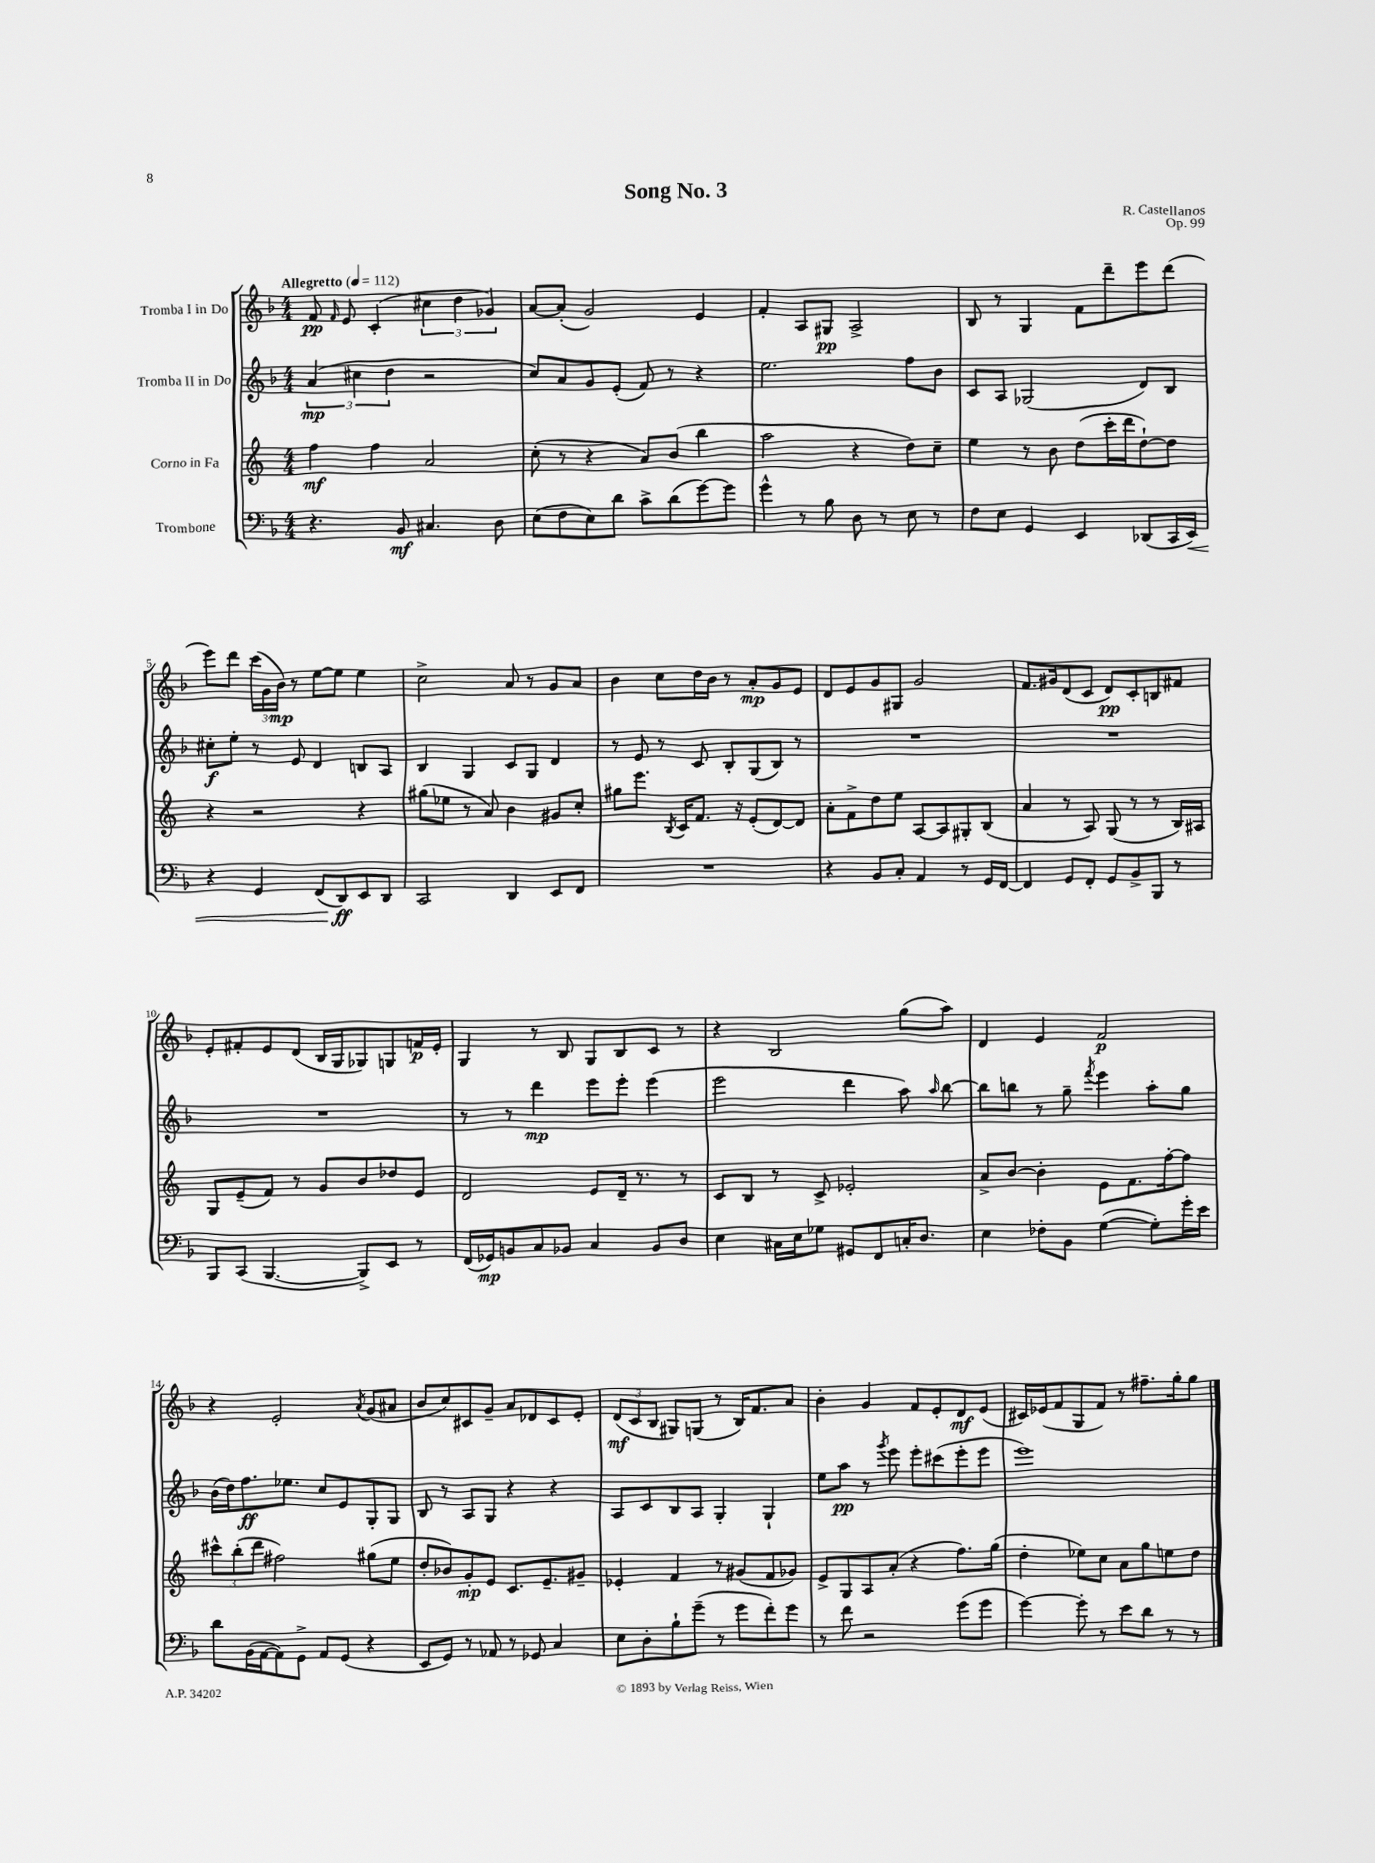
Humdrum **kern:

**kern	**dynam	**kern	**dynam	**kern	**dynam	**kern	**dynam
*part4	*part4	*part3	*part3	*part2	*part2	*part1	*part1
*staff4	*staff4	*staff3	*staff3	*staff2	*staff2	*staff1	*staff1
*I"Trombone	*	*I"Corno in Fa	*	*I"Tromba II in Do	*	*I"Tromba I in Do	*
*clefF4	*	*clefG2	*	*clefG2	*	*clefG2	*
*k[b-]	*	*k[]	*	*k[b-]	*	*k[b-]	*
*M4/4	*	*M4/4	*	*M4/4	*	*M4/4	*
*MM112	*	*MM112	*	*MM112	*	*MM112	*
=1	=1	=1	=1	=1	=1	=1	=1
!	!	!	!	!	!	!LO:TX:a:B:t=Allegretto	!
4.r	.	4ff\	mf	(6a/	mp	8f/	pp
.	.	.	.	.	.	16qqf/	.
.	.	.	.	.	.	8e/	.
.	.	.	.	6cc#X\	.	.	.
.	.	4ff\	.	.	.	(4c'/	.
.	.	.	.	6dd\	.	.	.
8BB-/	mf	.	.	.	.	.	.
4.C#X/	.	2a/	.	2r	.	6cc#X\	.
.	.	.	.	.	.	6dd\	.
.	.	.	.	.	.	6g-X/)	.
8D\	.	.	.	.	.	.	.
=2	=2	=2	=2	=2	=2	=2	=2
(8E\L	.	(8cc'\	.	8cc/L)	.	[8a/L	.
8F\	.	8r	.	8a/	.	(8a'/J]	.
8E\)	.	4r	.	8g/	.	2g/)	.
8d\J	.	.	.	(8e'/J	.	.	.
8c^\L	.	8a/L)	.	8f/)	.	.	.
(8d\	.	(8b/J	.	8r	.	.	.
[8g\)	.	4bb\	.	4r	.	4e/	.
8g\J]	.	.	.	.	.	.	.
=3	=3	=3	=3	=3	=3	=3	=3
4g^^\	.	2aa\	.	2.ee\	.	4f'/	.
8r	.	.	.	.	.	8A/L	.
8B-\	.	.	.	.	.	8G#X/J	pp
8D\	.	4r	.	.	.	2A^/	.
8r	.	.	.	.	.	.	.
8E\	.	8dd\L)	.	8ff\L	.	.	.
8r	.	8cc~\J	.	8b-\J	.	.	.
=4	=4	=4	=4	=4	=4	=4	=4
8F\L	.	4ee\	.	8c/L	.	8B-/	.
8E\J	.	.	.	8A/J	.	8r	.
4GG/	.	8r	.	(2G-X/	.	4G/	.
.	.	8b\	.	.	.	.	.
4EE/	.	(8dd\L	.	.	.	8f\L	.
.	.	16ccc'\L	.	.	.	8ddd~\	.
.	.	16ddd\J	.	.	.	.	.
(8DD-X/L	.	[8dd`\)	.	8d/L)	.	8eee\	.
16CC/L	.	8dd\J]	.	8B-/J	.	(8ddd\J	.
!	!LO:HP:b	!	!	!	!	!	!
16EE/JJ)	<	.	.	.	.	.	.
!!LO:LB:g=z
=5	=5	=5	=5	=5	=5	=5	=5
4r	.	4r	.	8cc#X'\L	f	8eee\L)	.
.	.	.	.	8ee'\J	.	8ddd\J	.
4GG/	.	2r	.	8r	.	(24ccc\LL	.
.	.	.	.	.	.	24g\	.
.	.	.	.	.	.	24b-\JJ)	mp
.	.	.	.	8e/	.	8r	.
(8FF/L	.	.	.	4d/	.	[8ee\L	.
8DD/)	ff	.	.	.	.	8ee\J]	.
8EE/	[	4r	.	8Bn/L	.	4ee\	.
8DD/J	.	.	.	8A/J	.	.	.
=6	=6	=6	=6	=6	=6	=6	=6
2CC/	.	(8gg#X\L	.	4B-/	.	2cc^\	.
.	.	8ee-X\J	.	.	.	.	.
.	.	8r	.	4G/	.	.	.
.	.	8a/)	.	.	.	.	.
4DD/	.	4b\	.	8c/L	.	8a/	.
.	.	.	.	8G/J	.	8r	.
8EE/L	.	8g#X/L	.	4d/	.	8g/L	.
8FF/J	.	8cc'/J	.	.	.	8a/J	.
=7	=7	=7	=7	=7	=7	=7	=7
1r	.	8gg#X\L	.	8r	.	4b-\	.
.	.	8.eee\J	.	8e/	.	.	.
.	.	.	.	8r	.	8cc\L	.
.	.	8qB/	.	.	.	.	.
.	.	16c/KL	.	.	.	.	.
.	.	8.f/J	.	8c/	.	16dd\L	.
.	.	.	.	.	.	16b-\JJ	.
.	.	.	.	8B-'/L	.	8r	.
.	.	16r	.	.	.	.	.
.	.	(8e'/L	.	(8G/	.	8a'/L	mp
.	.	[8d/)	.	8B-/J)	.	8g/	.
.	.	8d/J]	.	8r	.	8e/J	.
=8	=8	=8	=8	=8	=8	=8	=8
4r	.	8a'\L	.	1r	.	8d/L	.
.	.	8f^\	.	.	.	8e/	.
8BB-/L	.	8dd\	.	.	.	8g/	.
8C'/J	.	8ee\J	.	.	.	8G#X/J	.
4AA/	.	[8A/L	.	.	.	2g/	.
.	.	8A/]	.	.	.	.	.
8r	.	8G#X'/	.	.	.	.	.
16GG/LL	.	(8B/J	.	.	.	.	.
[16FF/JJ	.	.	.	.	.	.	.
=9	=9	=9	=9	=9	=9	=9	=9
4FF/]	.	4a/	.	1r	.	8.f/L	.
.	.	.	.	.	.	16g#X/k	.
8GG/L	.	8r	.	.	.	(8d/	.
8FF'/J	.	8A/)	.	.	.	8c/J	.
8GG/L	.	(8G/	.	.	.	8d/L)	pp
8BB-^/	.	8r	.	.	.	8c'/	.
8BBB-/J	.	8r	.	.	.	8Bn/	.
8r	.	16B/LL)	.	.	.	8f#X/J	.
.	.	16A#X/JJ	.	.	.	.	.
!!LO:LB:g=z
=10	=10	=10	=10	=10	=10	=10	=10
8BBB-/L	.	8G/L	.	1r	.	8e'/L	.
(8CC/J	.	(8e~/	.	.	.	8f#X'/	.
[4.BBB-/	.	8f/J)	.	.	.	8e/	.
.	.	8r	.	.	.	(8d/J	.
.	.	8g/L	.	.	.	16B-/LL	.
.	.	.	.	.	.	16G/J	.
8BBB-^/L])	.	8b/	.	.	.	8G-X/)	.
8EE/J	.	8dd-X/	.	.	.	8Gn/	.
8r	.	8e/J	.	.	.	16fn/L	p
.	.	.	.	.	.	16e'/JJ	.
=11	=11	=11	=11	=11	=11	=11	=11
(16FF/LL	.	2d/	.	8r	.	4G/	.
16GG-X/J)	mp	.	.	.	.	.	.
8BBn/	.	.	.	8r	.	.	.
8C/	.	.	.	4ddd\	mp	8r	.
8BB-X/J	.	.	.	.	.	8B-/	.
4C/	.	8e/L	.	8eee\L	.	8G/L	.
.	.	16d~/Jk	.	8eee'\J	.	8B-/	.
.	.	8.r	.	.	.	.	.
8BB-/L	.	.	.	(4eee\	.	8c/J	.
8D/J	.	8r	.	.	.	8r	.
=12	=12	=12	=12	=12	=12	=12	=12
4E\	.	8c/L	.	2eee\	.	4r	.
.	.	8B/J	.	.	.	.	.
16C#X\LL	.	8r	.	.	.	2B-/	.
16E\J	.	.	.	.	.	.	.
8G-X\J	.	8c^/	.	.	.	.	.
8GG#X/L	.	2e-X'/	.	4ddd\	.	.	.
8FF/	.	.	.	.	.	.	.
16Cn'/K	.	.	.	8aa\)	.	(8gg\L	.
8.D/J	.	.	.	.	.	.	.
.	.	.	.	16qqaa/	.	.	.
.	.	.	.	[8bb-\	.	8aa\J)	.
=13	=13	=13	=13	=13	=13	=13	=13
4E\	.	8a^/L	.	8bb-\L]	.	4d/	.
.	.	[8b/J	.	8bbn\J	.	.	.
8F-X'\L	.	4b'\]	.	8r	.	4e/	.
8BB-\J	.	.	.	8gg~\	.	.	.
.	.	.	.	8qfff/	.	.	.
([4G\	.	8e\L	.	4eee\	.	2f/	p
.	.	8.f\	.	.	.	.	.
8G'\L])	.	.	.	8aa'\L	.	.	.
.	.	[16ff'\k	.	.	.	.	.
16g'\L	.	8ff\J]	.	8gg\J	.	.	.
16e\JJ	.	.	.	.	.	.	.
!!LO:LB:g=z
=14	=14	=14	=14	=14	=14	=14	=14
8d\L	.	12ccc#X^^\L	.	(16b-\LL	.	4r	.
.	.	.	.	16dd\J)	.	.	.
.	.	(12bb'\	.	.	.	.	.
(16BB-\L	.	.	.	8.ff\	ff	.	.
.	.	12ddd\J	.	.	.	.	.
[16AA\J	.	.	.	.	.	.	.
8AA\])	.	2ff#X\)	.	.	.	2e'/	.
.	.	.	.	8.ee-X\J	.	.	.
8GG^\J	.	.	.	.	.	.	.
8AA/L	.	.	.	8cc/L	.	.	.
(8GG/J	.	.	.	8e/	.	.	.
.	.	.	.	.	.	8qa/	.
4r	.	(8gg#X\L	.	8G'/	.	(8g/L	.
.	.	8ee\J	.	8G/J	.	8a#X/J	.
=15	=15	=15	=15	=15	=15	=15	=15
8EE/L	.	8dd'/L	.	8B-/	.	8b-/L	.
8GG/J)	.	8b-X/)	.	8r	.	8cc/)	.
8r	.	8g'/	mp	8A/L	.	8c#X/	.
8AA-X/	.	8e/J	.	8G/J	.	8g~/J	.
8r	.	8.c/L	.	4r	.	8a/L	.
8GG-X/	.	.	.	.	.	8d-X/	.
.	.	8.e~/	.	.	.	.	.
4C/	.	.	.	4r	.	8c#/	.
.	.	8g#X~/J	.	.	.	8e'/J	.
=16	=16	=16	=16	=16	=16	=16	=16
8E\L	.	4e-X'/	.	8A/L	.	(12d/L	mf
.	.	.	.	.	.	12c/	.
8D'\	.	.	.	8c/	.	.	.
.	.	.	.	.	.	12B-/J	.
8B-`\	.	4f/	.	8B-/	.	8G#X/L)	.
(8g~\J	.	.	.	8A/J	.	(8Gn/J	.
8r	.	8r	.	4G'/	.	8r	.
8g\L	.	(8g#X/L	.	.	.	16B-/KL)	.
.	.	.	.	.	.	8.f/	.
8f'\)	.	8f/	.	4G`/	.	.	.
8g\J	.	8g-X/J)	.	.	.	8a/J	.
=17	=17	=17	=17	=17	=17	=17	=17
8r	.	8e^/L	.	8ee\L	.	4b-'\	.
8f\	.	8G/	.	8aa\J	pp	.	.
2r	.	8A/	.	8r	.	4g/	.
.	.	.	.	8qggg/	.	.	.
.	.	(8a'/J	.	8eee\	.	.	.
.	.	4r	.	8eee'\L	.	8f/L	.
.	.	.	.	(8ccc#X\	.	8e'/	.
(8g\L	.	8.ff\L)	.	8eee'\	.	8d/	mf
8g\J	.	.	.	8eee\J	.	(8e/J	.
.	.	(16gg\Jk	.	.	.	.	.
=18	=18	=18	=18	=18	=18	=18	=18
[4g\)	.	4dd'\	.	1eee)	.	16c#X/LL)	.
.	.	.	.	.	.	(16e-X/J	.
.	.	.	.	.	.	8f/	.
8g'\]	.	8ee-X\L)	.	.	.	8G/	.
8r	.	8cc\J	.	.	.	8f/J)	.
8e\L	.	8a\L	.	.	.	8r	.
8d\J	.	8gg\	.	.	.	8.ff#X~\L	.
8r	.	8een\	.	.	.	.	.
.	.	.	.	.	.	16gg'\k	.
8r	.	8dd\J	.	.	.	8gg\J	.
==	==	==	==	==	==	==	==
*-	*-	*-	*-	*-	*-	*-	*-
